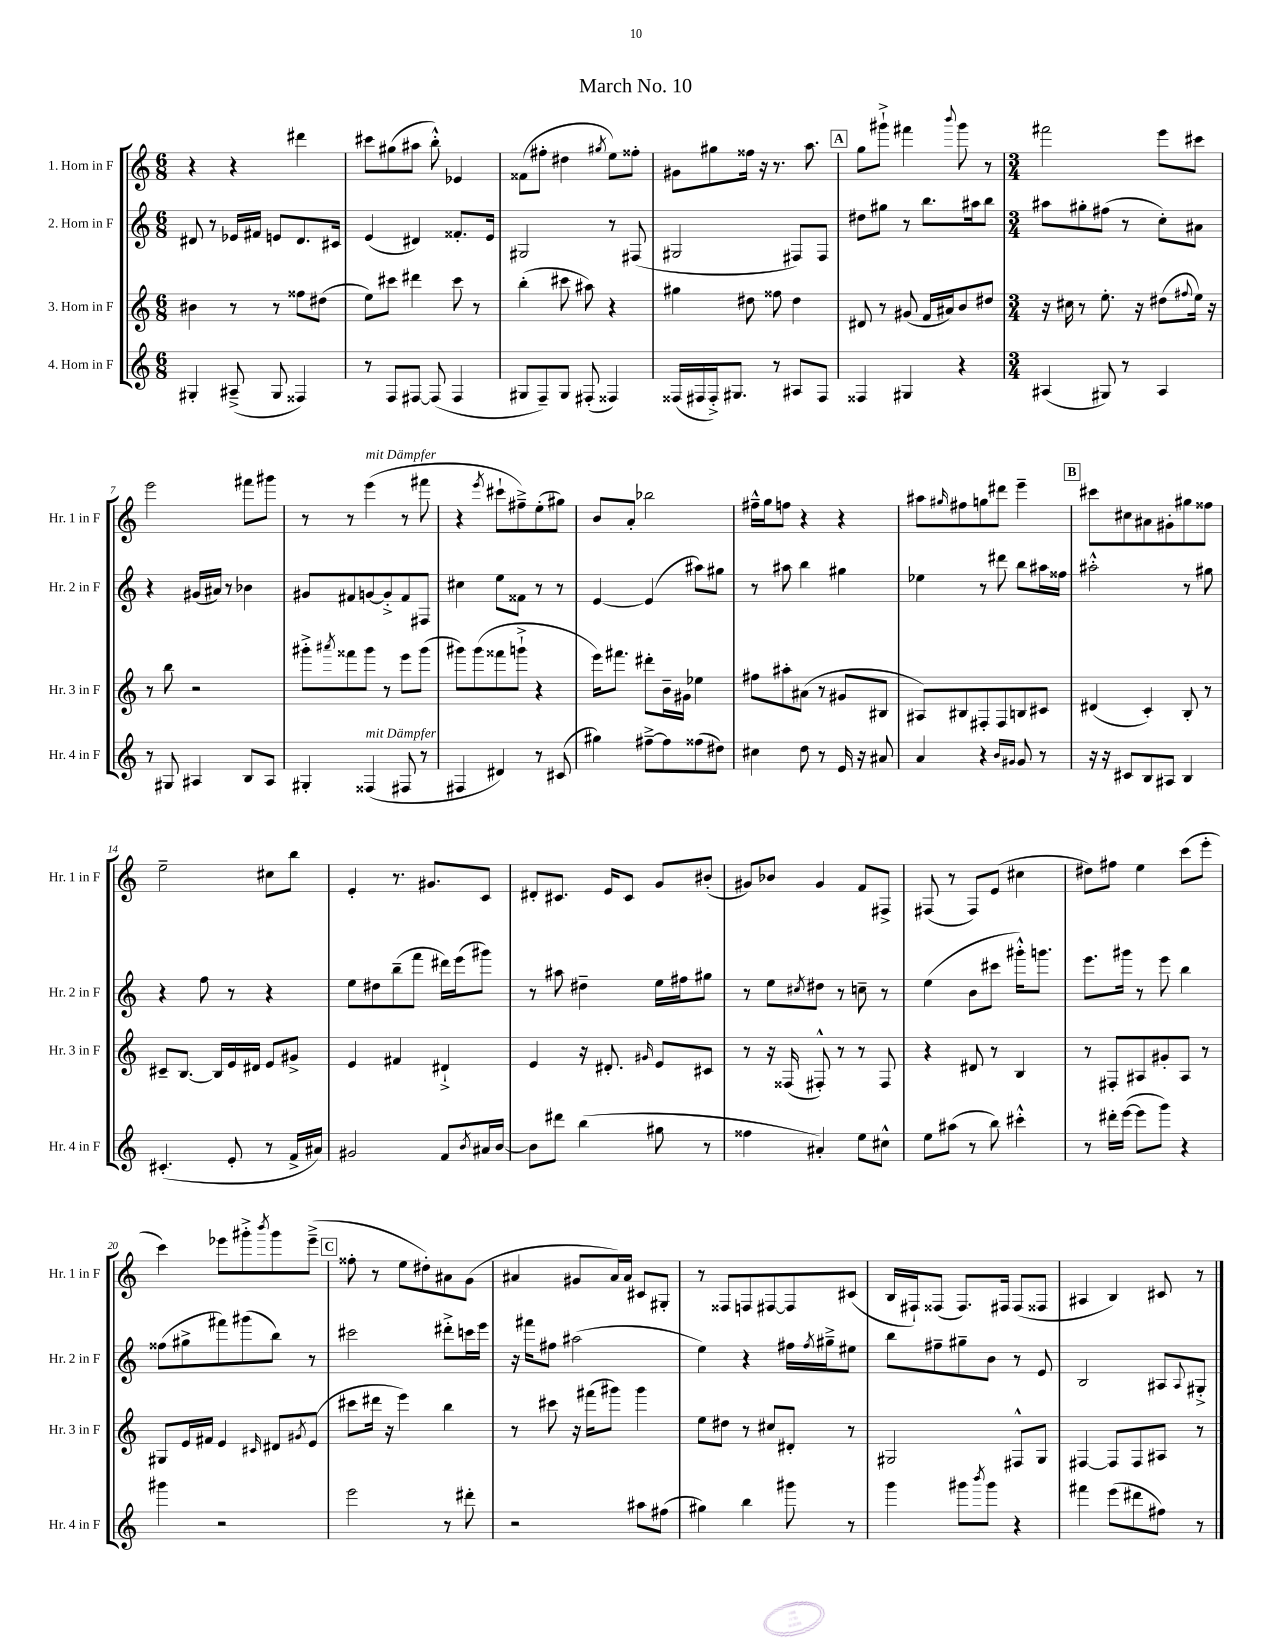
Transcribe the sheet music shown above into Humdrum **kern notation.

**kern	**kern	**kern	**kern
*part4	*part3	*part2	*part1
*staff4	*staff3	*staff2	*staff1
*I"4. Horn in F	*I"3. Horn in F	*I"2. Horn in F	*I"1. Horn in F
*I'Hr. 4 in F	*I'Hr. 3 in F	*I'Hr. 2 in F	*I'Hr. 1 in F
*clefG2	*clefG2	*clefG2	*clefG2
*k[]	*k[]	*k[]	*k[]
*M6/8	*M6/8	*M6/8	*M6/8
=1	=1	=1	=1
4G#X'/	4b#X\	8d#X/	4r
.	.	8r	.
(8A#X~^/	8r	16e-X/LL	4r
.	.	16f#X/JJ	.
8G#/	8r	8en/L	.
4F##X/)	8ff##X\L	8.d#/	4ddd#X\
.	(8dd#X\J	.	.
.	.	16c#X/Jk	.
=2	=2	=2	=2
8r	8ee\L)	(4e/	8ccc#X\L
8F/L	8ccc#X\J	.	(8gg#X\
[8F#X/J	4ddd#X\	4d#X/)	8aa#X\J
(8F#/]	.	.	8bb'^^\)
4F#/	8ccc#\	8.f##X'/L	4e-X/
.	8r	.	.
.	.	16e/Jk	.
=3	=3	=3	=3
8G#X/L	(4bb'\	2G#X/	(8f##X\L
8F~/)	.	.	8ff#X'\J
8G#/J	8ccc#X\	.	4dd#X\
(8F#X'/	8aa#X\)	.	.
.	.	.	8qgg#X/
4F##X/)	4r	8r	8ee\L)
.	.	(8F#X/	8ff##X'\J
=4	=4	=4	=4
(16F##X/LL	4gg#X\	2G#X/	8g#X\L
16F#X/	.	.	.
16F#'^/J)	.	.	8gg#X\
8.G#X/J	.	.	.
.	8dd#X\	.	16ff##X\Jk
.	.	.	16r
8r	8ff##X\	.	8.r
8A#X/L	4dd#\	8F#X/L)	.
.	.	.	8.aa\
8F#/J	.	8F#/J	.
!!LO:REH:place=s1:t=A
=5	=5	=5	=5
4F##X/	8d#X/	8dd#X\L	8gg\L
.	8r	8gg#X\J	8ggg#X`^\J
4G#X/	(8g#X/	8r	4fff#X\
.	16f/LL	8.bb\L	.
.	16a#X/J)	.	.
.	.	.	8qqbbb/
4r	8b/	.	8ggg#\
.	.	16aa#X\k	.
.	8dd#X/J	8bb\J	8r
=6	=6	=6	=6
*M3/4	*M3/4	*M3/4	*M3/4
(4A#X/	16r	8aa#X\L	2fff#X\
.	16cc#X\	.	.
.	8r	8gg#X'\	.
8G#X/)	8.ee'\	(8ff#X\J	.
8r	.	8r	.
.	16r	.	.
4A#/	(8dd#X\L	8cc'\L)	8eee\L
.	8qqff#X/	.	.
.	16ee\Jk)	8a#X\J	8ccc#X\J
.	16r	.	.
!!LO:LB:g=z
=7	=7	=7	=7
8r	8r	4r	2eee\
8G#X/	8bb\	.	.
4A#X/	2r	(16g#X/LL	.
.	.	16a#X/JJ)	.
.	.	8r	.
8B/L	.	4b-X\	8fff#X\L
8A#/J	.	.	8ggg#X\J
=8	=8	=8	=8
4G#X'/	8ggg#X'^\L	8g#X/L	8r
.	8qaaa#X/	.	.
.	8fff##X\	8f#X/	8r
!	!	!	!LO:TX:a:i:t=mit Dämpfer
!LO:TX:a:i:t=mit Dämpfer	!	!	!
(4F##X/	8ggg#\J	[8gn/	(4eee\
.	8r	8g'^/]	.
8F#X/	8eee\L	8f#/	8r
8r	(8ggg#\J	8F#X/J	8fff#X\
=9	=9	=9	=9
4F#X/	8ggg#X\L)	4cc#X\	4r
.	(8ggg#\	.	.
.	.	.	8qeee/
4d#X/)	8fff##X\	8ee\L	8ccc#X`\L
.	8gggn`^\J	8f##X\J	8ff#X~^\)
8r	4r	8r	(8ee'\
(8c#X/	.	8r	8gg#X\J)
=10	=10	=10	=10
4gg#X\)	16eee\KL)	[4e/	8b/L
.	8.fff#X\J	.	.
.	.	.	8a'/J
[8ff#X~^\L	8ddd#X'\L	(4e/]	2bb-X\
8ff#\]	16b~\L	.	.
.	16g#X\JJ	.	.
(8ff##X\	4ee-X\	8aa#X\L)	.
8dd#X\J)	.	8gg#X\J	.
=11	=11	=11	=11
4cc#X\	8ff#X\L	8r	16ff#X~^^\LL
.	.	.	16gg\J
.	8aa#X'\	8aa#X\	8ffn\J
8dd\	(8a#X\J	4bb\	4r
8r	8r	.	.
16e/	8g#X/L	4gg#X\	4r
16r	.	.	.
8a#X/	8B#X/J	.	.
=12	=12	=12	=12
4a/	8A#X/L)	4ee-X\	8aa#X\L
.	.	.	16qqgg#X/
.	8B#X/	.	8ff#X\
4r	8F#X'/	8r	8ggn\
.	8F#/	8ddd#X\	8ddd#X\J
16qqb/LL	.	.	.
16qqg#X/JJ	.	.	.
8g#/	8Bn/	8bb\L	4eee~\
8r	8c#X/J	16aa#X\L	.
.	.	16ff##X\JJ	.
!!LO:REH:place=s1:t=B
=13	=13	=13	=13
16r	(4d#X/	2aa#X'^^\	8ccc#X\L
16r	.	.	.
8c#X/L	.	.	8cc#X\
8B/	4c'/)	.	8a#X\
8A#X/J	.	.	8g#X'\
4B/	8B'/	8r	8gg#X\
.	8r	8gg#X\	8ff##X\J
!!LO:LB:g=z
=14	=14	=14	=14
(4.c#X'/	8c#X~/L	4r	2ee~\
.	[8.B/J	.	.
.	.	8ff\	.
.	16B/LL]	.	.
8e'/	16e/	8r	.
.	16d#X/JJ	.	.
8r	8e/L	4r	8cc#X\L
16f^/LL	8g#X^/J	.	8bb\J
16a#X/JJ)	.	.	.
=15	=15	=15	=15
2g#X/	4e/	8ee\L	4e'/
.	.	8dd#X\	.
.	4f#X/	(8bb~\	8.r
.	.	8fff\J	.
.	.	.	8.g#X/L
8f/L	4d#X`^/	16ddd#X\LL)	.
.	.	(16eee\J	.
8qb/	.	.	.
16a#X/L	.	8ggg#X\J)	8c/J
[16b/JJ	.	.	.
=16	=16	=16	=16
8b\L]	4e/	8r	8d#X'/L
8ddd#X\J	.	8aa#X\	8.c#X/J
(4bb\	16r	4dd#X~\	.
.	8.d#X'/	.	16e/KL
.	.	.	8c#/J
.	16qqg#X/	.	.
8gg#X\	8e/L	16ee\LL	8g/L
.	.	16ff#X\J	.
8r	8c#X/J	8gg#X\J	(8b#X'/J
=17	=17	=17	=17
4ff##X\	8r	8r	8g#X/L)
.	16r	8ee\L	8b-X/J
.	(16F##X/	.	.
.	.	8qcc#X/	.
4a#X'/)	8F#X'^^/)	8dd#X\J	4g#/
.	8r	8r	.
8ee\L	8r	8ccn~\	8f/L
8cc#X^^\J	8F#/	8r	8F#X^/J
=18	=18	=18	=18
8ee\L	4r	(4ee\	(8F#X/
(8aa#X\J	.	.	8r
8r	8d#X/	8b\L	8F#/L)
8bb\)	8r	8ccc#X\J	(8e/J
4ccc#X'^^\	4B/	16ggg#X'^^\KL)	4cc#X\
.	.	8.gggn\J	.
=19	=19	=19	=19
8r	8r	8.eee\L	8dd#X\L)
16ddd#X'\LL	8F#X'/L	.	8ff#X\J
([16eee\JJ	.	16ggg#X\Jk	.
8eee\L]	8A#X/	8r	4ee\
8ggg\J)	8g#X'/	8eee\	.
4r	8A#/J	4bb\	(8ccc\L
.	8r	.	8eee'\J
!!LO:LB:g=z
=20	=20	=20	=20
4ggg#X\	8G#X/L	(8ff##X\L	4ccc\)
.	16e/L	8gg#X^\	.
.	16f#X/JJ	.	.
2r	4e/	8fff#X\)	8eee-X\L
.	.	(8ggg#X\	8ggg#X'^\
.	16qqc#X/	.	8qbbb/
.	8d#X/L	8bb\J)	8ggg#\
.	8qg#X/	.	.
.	(8e/J	8r	(8eee-~^\J
!!LO:REH:place=s1:t=C
=21	=21	=21	=21
2eee\	8ccc#X\L	2ccc#X\	8ff##X'\
.	16ddd#X\Jk	.	8r
.	16r	.	.
.	4eee\)	.	8ee\L
.	.	.	8dd#X'\)
8r	4bb\	8ddd#X'^\L	8a#X\
8ddd#X'\	.	16cccn\L	(8g\J
.	.	16eee\JJ	.
=22	=22	=22	=22
2r	8r	16r	4a#X/
.	.	16fff#X\KL	.
.	8ccc#X\	8ff#X\J	.
.	16r	(2aa#X\	8g#X/L
.	(16fff#X\KL	.	.
.	8ggg#X\J)	.	16a#/L)
.	.	.	16a#/JJ
8aa#X\L	4ggg#\	.	8c#X/L
(8ff#X\J	.	.	8G#X'/J
=23	=23	=23	=23
4gg#X\)	8ee\L	4ee\)	8r
.	8dd#X\J	.	8F##X/L
4bb\	8r	4r	8Fn/
.	8cc#X/L	.	[8F#X/
8ggg#X\	8d#X'/J	16ff#X\LL	8F#/]
.	.	8qff#/	.
.	.	16gg#X~^\J	.
8r	8r	8ee#X\J	(8c#X/J
=24	=24	=24	=24
4ggg\	2G#X/	8bb\L	16B/LL
.	.	.	16F#X`/J)
.	.	8ff#X~\	(8F##X/J
8ggg#X\L	.	8gg#X~\	8.F##/L)
8qbbb/	.	.	.
8ggg#\J	.	8b\J	.
.	.	.	16F#X/Jk
4r	8F#X^^/L	8r	(8F#/L
.	8G#/J	8e/	8F##X/J
=25	=25	=25	=25
4fff#X\	[4F#X/	2B/	4A#X/
(8eee\L	8F#/L]	.	4B/)
8ddd#X\	8F#/	.	.
8ff#X\J)	8A#X/J	8A#X/L	8c#X/
.	.	8qqA#/	.
8r	8r	8G#X'^/J	8r
==	==	==	==
*-	*-	*-	*-
